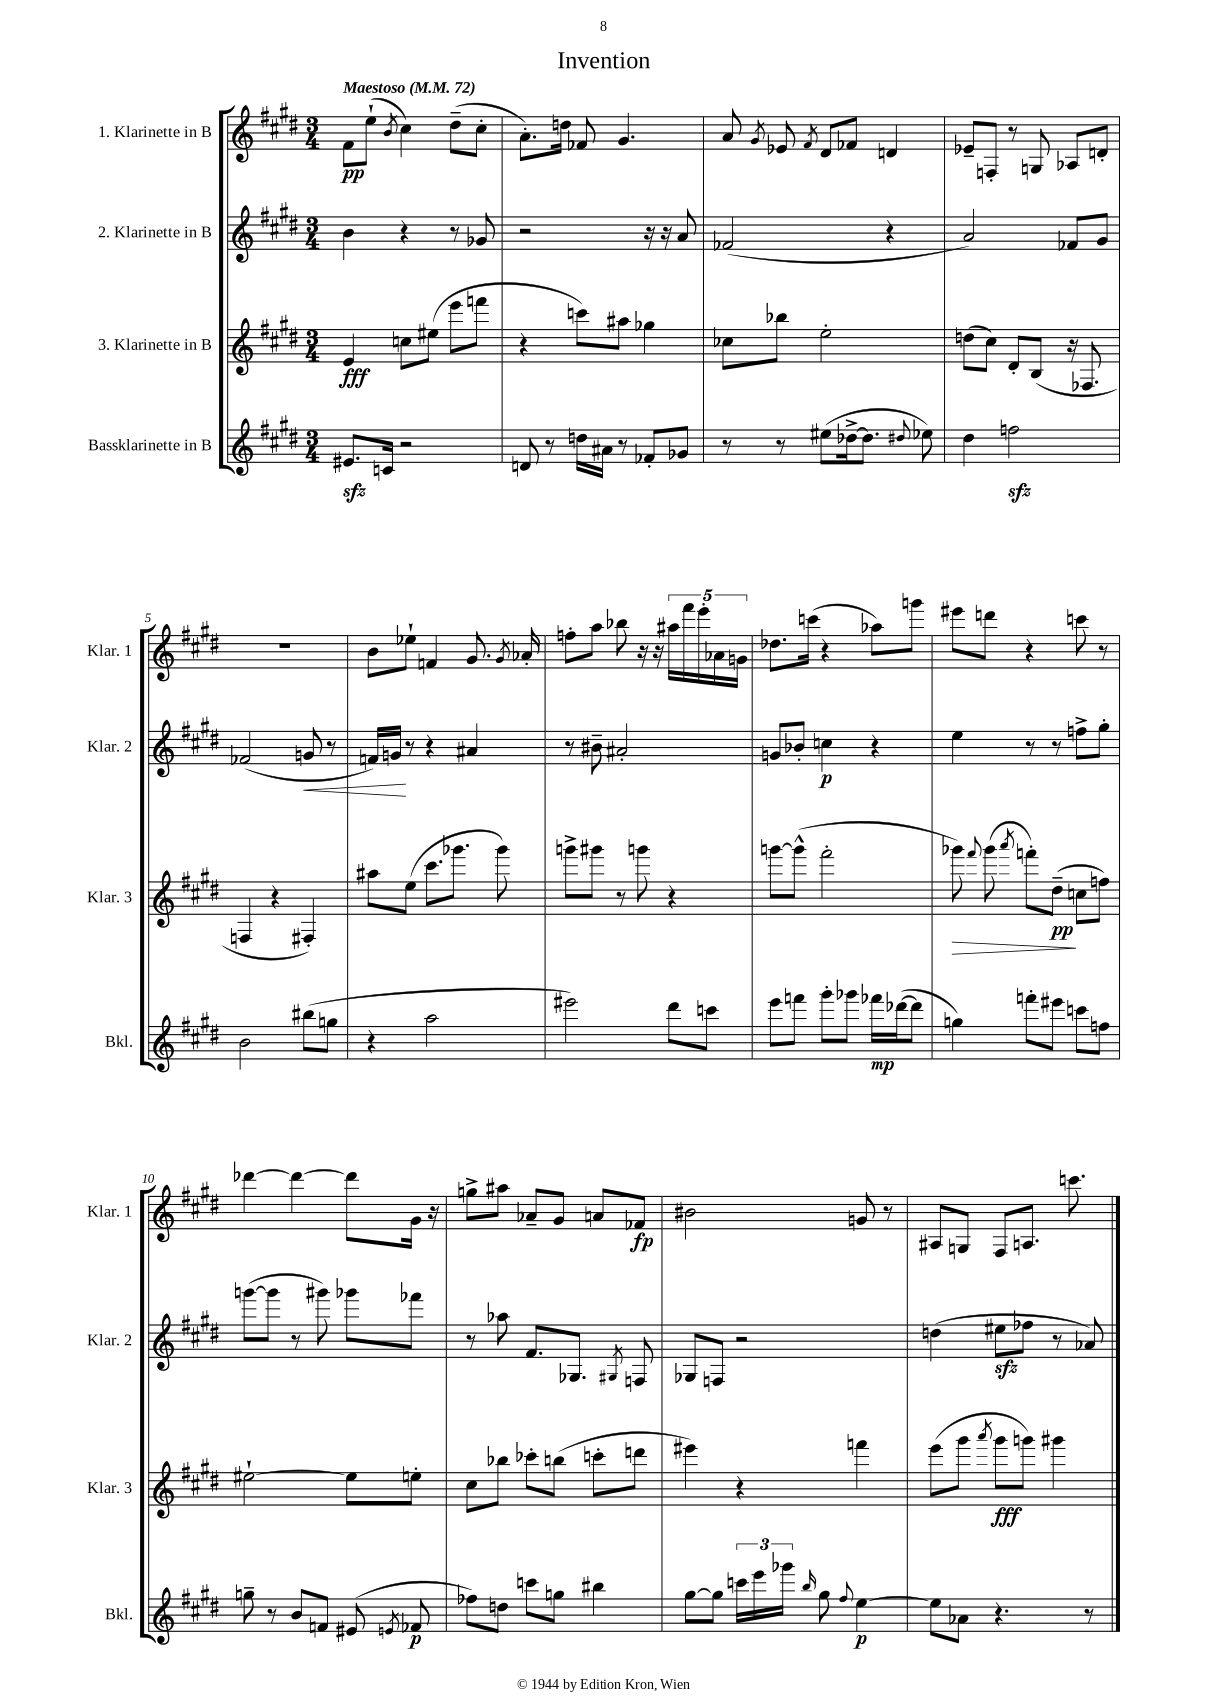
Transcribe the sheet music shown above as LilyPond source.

\header { title = "Invention" }
<<
\new StaffGroup <<
\new Staff = "s0" \with { instrumentName = "1. Klarinette in B" shortInstrumentName = "Klar. 1" } {
    \clef treble \key e \major \numericTimeSignature \time 3/4 \tempo "Maestoso" 4 = 72
    \autoBeamOff fis'8[\pp e''8]-!( \acciaccatura { b'8 } cis''4) dis''8[--( cis''8]-. |
    a'8.[-.) d''16] fes'8 gis'4. |
    a'8 \acciaccatura { gis'8 } ees'8 \acciaccatura { fis'8 } dis'8[ fes'8] d'4 |
    ees'8[-- f8]-. r8 g8 aes8[ d'8]-. |
    R2. |
    b'8[ ees''8]-! f'4 gis'8. \acciaccatura { gis'8 } aes'16-. |
    f''8[-. a''8] bes''8 r16 r16 \tuplet 5/4 { ais''16[ fis'''16 e'''16-. aes'16 g'16] } |
    des''8.[ c'''16]( r4 aes''8[) g'''8] |
    eis'''8[ d'''8] r4 c'''8 r8 |
    des'''4~ des'''4~ des'''8[ gis'16] r16 |
    g''8[-> ais''8] aes'8[-- gis'8] a'8[ fes'8]\fp |
    bis'2 g'8 r8 |
    ais8[ g8] fis8[ a8.] c'''8. \bar "|." |
}
\new Staff = "s1" \with { instrumentName = "2. Klarinette in B" shortInstrumentName = "Klar. 2" } {
    \clef treble \key e \major \numericTimeSignature \time 3/4
    \autoBeamOff b'4 r4 r8 ges'8 |
    r2 r16 r16 a'8 |
    fes'2( r4 |
    a'2) fes'8[ gis'8] |
    fes'2( g'8\< r8 |
    f'16[) g'16]\! r8 r4 ais'4 |
    r8 bis'8-- ais'2-. |
    g'8[ bes'8]-. c''4\p r4 |
    e''4 r8 r8 f''8[-> gis''8]-. |
    g'''8[~( g'''8] r8 gis'''8) ges'''8[ fes'''8] |
    r8 aes''8 fis'8.[ ges8.] \acciaccatura { gis8 } f8 |
    ges8[ f8] r2 |
    d''4( eis''8[\sfz fes''8] r8 aes'8) \bar "|." |
}
\new Staff = "s2" \with { instrumentName = "3. Klarinette in B" shortInstrumentName = "Klar. 3" } {
    \clef treble \key e \major \numericTimeSignature \time 3/4
    \autoBeamOff e'4\fff c''8[ eis''8]( e'''8[ f'''8] |
    r4 c'''8[) ais''8] ges''4 |
    ces''8[ bes''8] e''2-. |
    d''8[( cis''8]) dis'8[-. b8]( r16 fes8. |
    f4 r4 fis4-.) |
    ais''8[ e''8]( cis'''8.[ ges'''8.] ges'''8) |
    g'''8[-> gis'''8] r8 g'''8 r4 |
    g'''8[~ g'''8]-^( fis'''2-. |
    ges'''8\>) \appoggiatura { fis'''8 } ges'''8( \acciaccatura { a'''8 } f'''8[-.) dis''8]--\pp\!( c''8[ f''8]) |
    eis''2~-! eis''8[ e''8]-. |
    cis''8[ bes''8] ces'''8[-. b''8]( c'''8[-. d'''8] |
    eis'''4) r4 f'''4 |
    e'''8[( gis'''8] \acciaccatura { a'''8 } gis'''8[\fff g'''8]) gis'''4 \bar "|." |
}
\new Staff = "s3" \with { instrumentName = "Bassklarinette in B" shortInstrumentName = "Bkl." } {
    \clef treble \key e \major \numericTimeSignature \time 3/4
    \autoBeamOff eis'8.[\sfz c'16] r2 |
    d'8 r8 d''16[ ais'16] r8 fes'8[-. ges'8] |
    r8 r8 eis''8[( des''16~-> des''8.] \appoggiatura { dis''8 } ees''8) |
    dis''4 f''2\sfz |
    b'2 bis''8[( g''8] |
    r4 a''2 |
    eis'''2) dis'''8[ c'''8] |
    e'''8[ f'''8] gis'''8[-. ges'''8] fes'''16[\mp des'''16~( des'''8] |
    g''4) f'''8[-. eis'''8] c'''8[ f''8] |
    g''8-- r8 b'8[ f'8] eis'8( \acciaccatura { e'8 } fes'8\p |
    fes''8[) d''8] c'''8[ g''8] bis''4 |
    gis''8[~ gis''8] \tuplet 3/2 { c'''16[ e'''16 ges'''16] } \grace { b''16 } gis''8 \appoggiatura { fis''8 } e''4~\p |
    e''8[ aes'8] r4. r8 \bar "|." |
}
>>
>>
